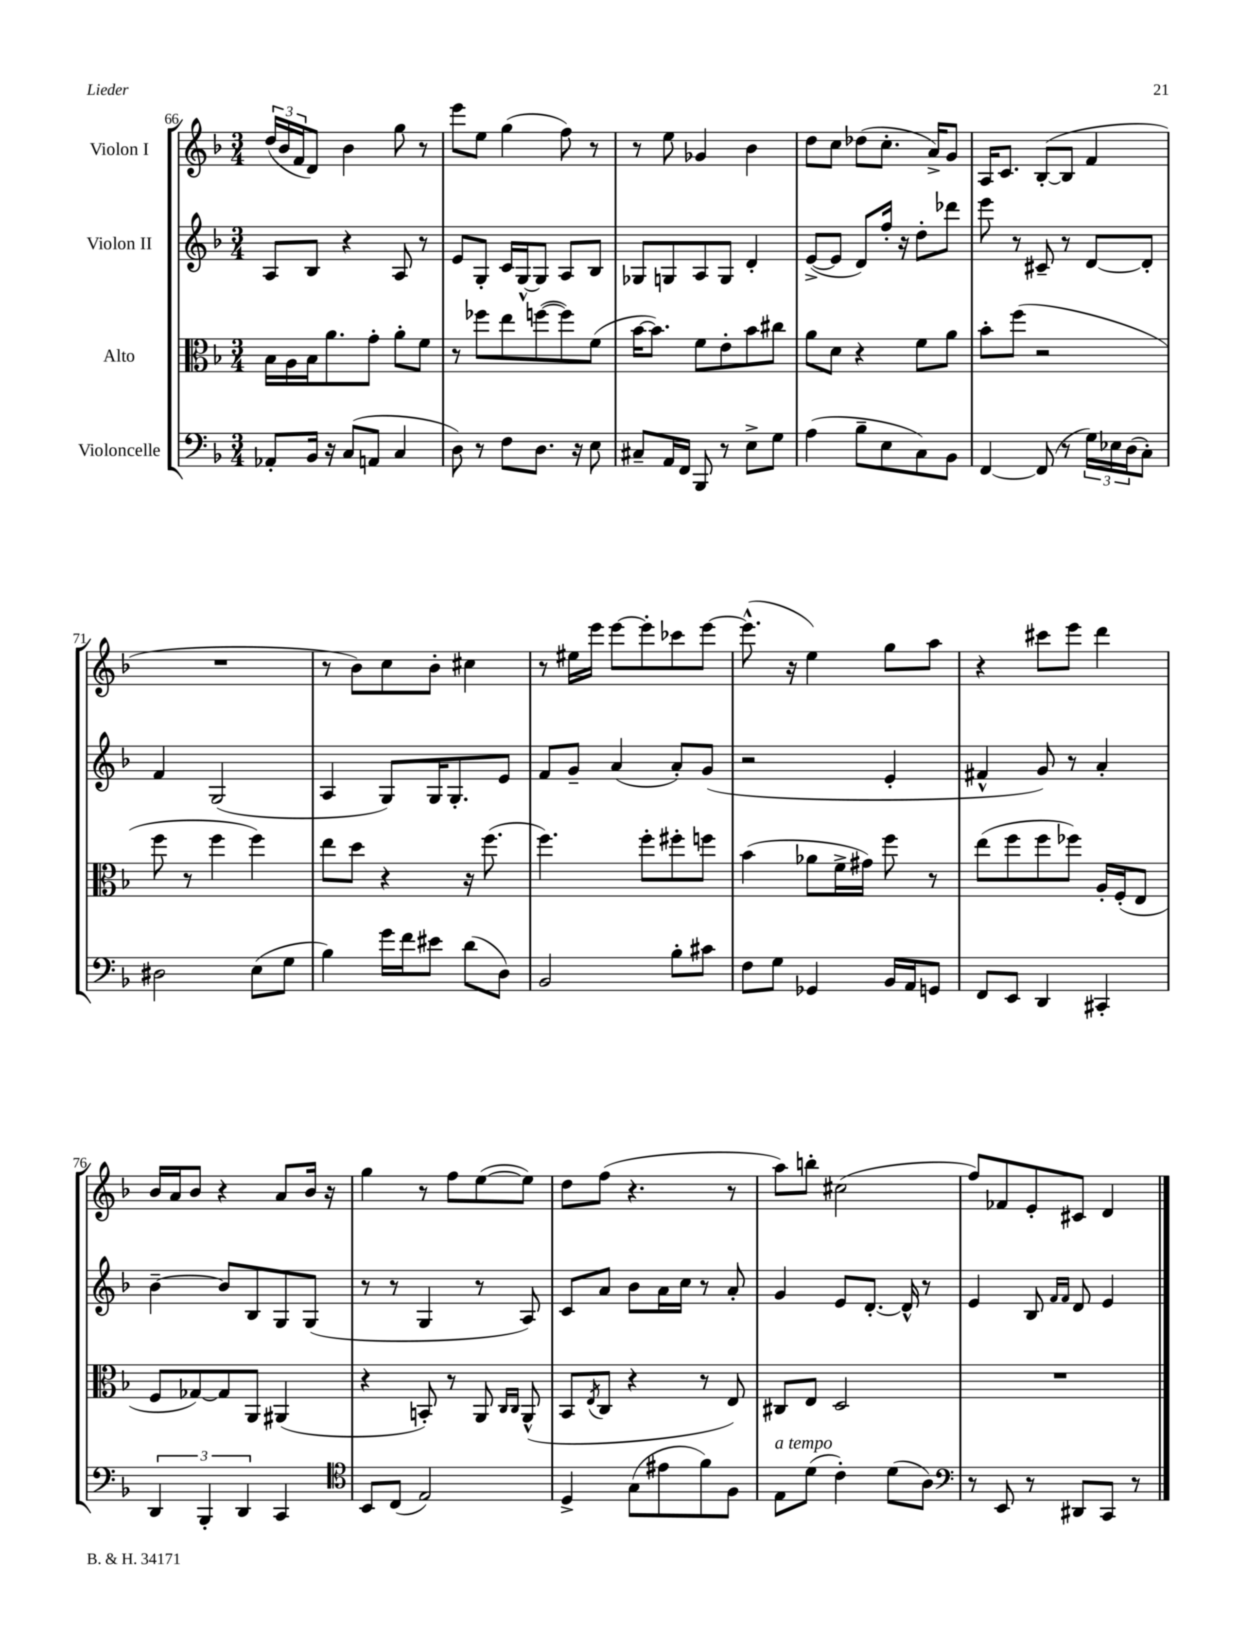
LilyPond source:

<<
\new StaffGroup <<
\new Staff = "s0" \with { instrumentName = "Violon I" } {
    \clef treble \key f \major \numericTimeSignature \time 3/4
    \tuplet 3/2 { d''16( bes'16 f'16 } d'8) bes'4 g''8 r8 |
    e'''8 e''8 g''4( f''8) r8 |
    r8 e''8 ges'4 bes'4 |
    d''8 c''8 des''8( c''8.-. a'16->) g'8 |
    a16 c'8. bes8~-.( bes8 f'4 |
    R2. |
    r8 bes'8) c''8 bes'8-. cis''4 |
    r8 eis''16 e'''16 e'''8~ e'''8-. ces'''8 e'''8~ |
    e'''8.-^( r16 e''4) g''8 a''8 |
    r4 cis'''8 e'''8 d'''4 |
    bes'16 a'16 bes'8 r4 a'8 bes'16 r16 |
    g''4 r8 f''8 e''8~( e''8) |
    d''8 f''8( r4. r8 |
    a''8) b''8-. cis''2( |
    f''8) fes'8 e'8-. cis'8 d'4 \bar "|." |
}
\new Staff = "s1" \with { instrumentName = "Violon II" } {
    \clef treble \key f \major \numericTimeSignature \time 3/4
    a8 bes8 r4 a8 r8 |
    e'8 g8-. c'16 g16~-^ g8 a8 bes8 |
    ges8 g8 a8 g8 d'4-. |
    e'8~->( e'8 d'8) f''16-. r16 d''8-. des'''8 |
    e'''8 r8 cis'8-- r8 d'8~ d'8-. |
    f'4 g2( |
    a4 g8) g16 g8.-. e'8 |
    f'8 g'8-- a'4( a'8-.) g'8( |
    r2 e'4-. |
    fis'4-^ g'8) r8 a'4-. |
    bes'4~-- bes'8 bes8 g8 g8( |
    r8 r8 g4 r8 a8) |
    c'8 a'8 bes'8 a'16 c''16 r8 a'8-. |
    g'4 e'8 d'8.~-. d'16-^ r8 |
    e'4 bes8 \grace { f'16 f'16 } d'8 e'4 \bar "|." |
}
\new Staff = "s2" \with { instrumentName = "Alto" } {
    \clef alto \key f \major \numericTimeSignature \time 3/4
    bes16 a16 bes16 a'8. g'8-. a'8-. f'8 |
    r8 fes''8 e''8 f''8~( f''8) f'8( |
    bes'16~ bes'8.) f'8 e'8-. bes'8 cis''8 |
    a'8 d'8 r4 f'8 a'8 |
    bes'8-. f''8( r2 |
    f''8 r8 f''4 f''4) |
    e''8 d''8 r4 r16 f''8.( |
    f''4.) f''8-. fis''8-. f''8 |
    bes'4( aes'8 f'16-> gis'16) f''8 r8 |
    e''8( f''8 f''8 fes''8) a16-. f16-.( e8 |
    f8 ges8~) ges8 a,8 ais,4( |
    r4 b,8-.) r8 a,8 \grace { c16 c16 } a,8-^( |
    bes,8 \acciaccatura { e8 } c8 r4 r8 e8) |
    cis8 e8 d2 |
    R2. \bar "|." |
}
\new Staff = "s3" \with { instrumentName = "Violoncelle" } {
    \clef bass \key f \major \numericTimeSignature \time 3/4
    aes,8-. bes,16 r16 c8( a,8 c4 |
    d8) r8 f8 d8. r16 e8 |
    cis8-- a,16 f,16 bes,,8 r8 e8-> g8 |
    a4( bes8-- e8 c8) bes,8 |
    f,4~ f,8( r8 \tuplet 3/2 { g16) ees16 d16( } c8-.) |
    dis2 e8( g8 |
    bes4) g'16 f'16 eis'8 d'8( d8) |
    bes,2 bes8-. cis'8 |
    f8 g8 ges,4 bes,16 a,16 g,8 |
    f,8 e,8 d,4 cis,4-. |
    \tuplet 3/2 { d,4 bes,,4-. d,4 } c,4 |
    \clef tenor bes,8 c8( e2) |
    d4-> g8( eis'8 f'8) f8 |
    e8^\markup { \italic "a tempo" } d'8( c'4-.) d'8( a8) |
    \clef bass r8 e,8 r8 dis,8 c,8 r8 \bar "|." |
}
>>
>>
\layout { \context { \Score currentBarNumber = #66 } }
